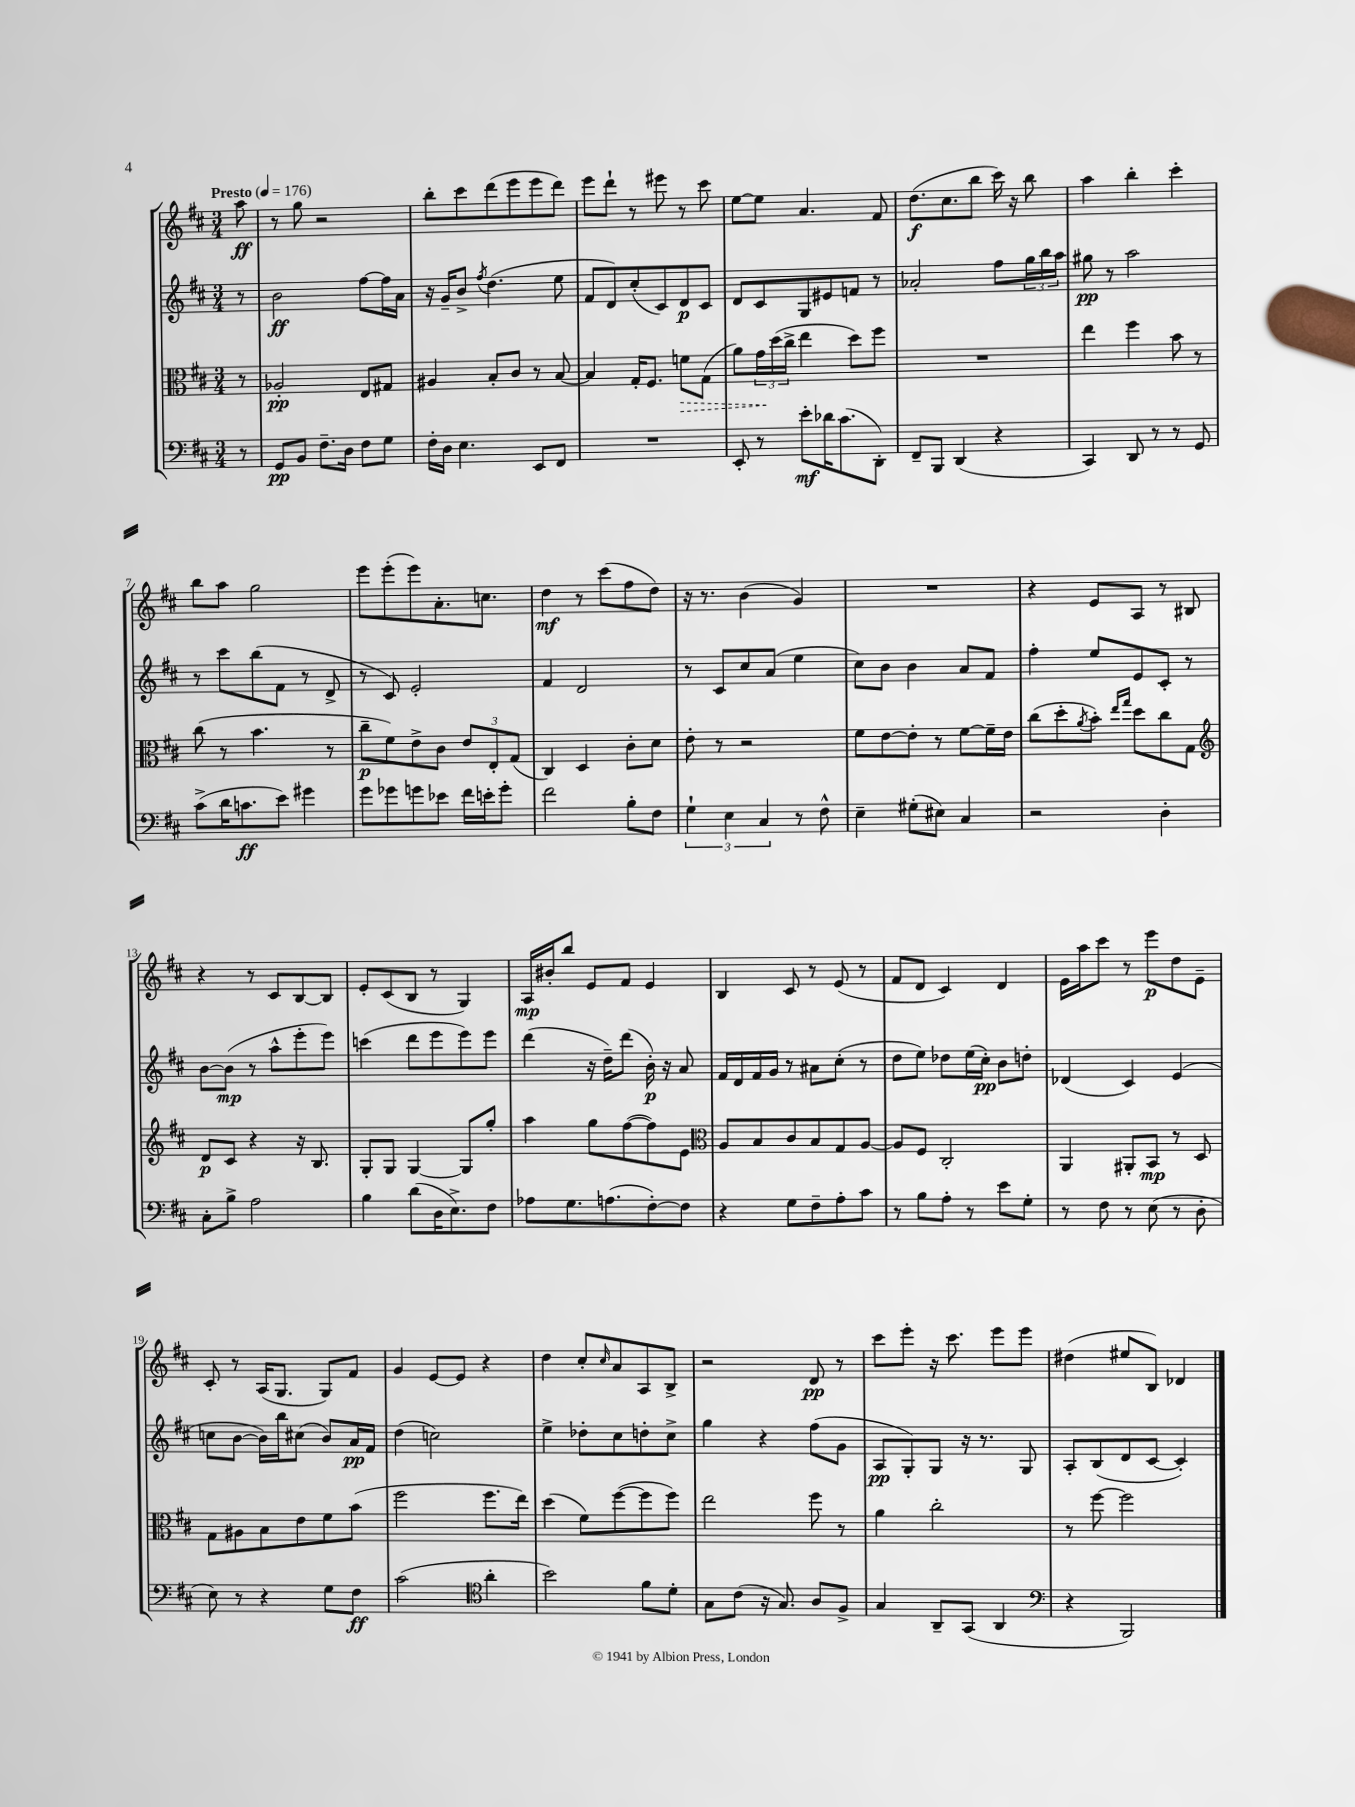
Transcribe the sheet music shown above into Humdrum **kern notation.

**kern	**dynam	**kern	**dynam	**kern	**dynam	**kern	**dynam
*part4	*part4	*part3	*part3	*part2	*part2	*part1	*part1
*staff4	*staff4	*staff3	*staff3	*staff2	*staff2	*staff1	*staff1
*clefF4	*	*clefC3	*	*clefG2	*	*clefG2	*
*k[f#c#]	*	*k[f#c#]	*	*k[f#c#]	*	*k[f#c#]	*
*M3/4	*	*M3/4	*	*M3/4	*	*M3/4	*
*MM176	*	*MM176	*	*MM176	*	*MM176	*
=	=	=	=	=	=	=	=
!	!	!	!	!	!	!LO:TX:a:B:t=Presto	!
8r	.	8r	.	8r	.	8aa\	ff
=1	=1	=1	=1	=1	=1	=1	=1
8GG/L	pp	2A-X'/	pp	2b\	ff	8r	.
8BB/J	.	.	.	.	.	8gg\	.
8.F#~\L	.	.	.	.	.	2r	.
16D\Jk	.	.	.	.	.	.	.
8F#\L	.	8E/L	.	[8ff#\L	.	.	.
8G\J	.	8G#X/J	.	16ff#\L]	.	.	.
.	.	.	.	16a\JJ	.	.	.
=2	=2	=2	=2	=2	=2	=2	=2
16F#'\LL	.	4A#X/	.	16r	.	8bb'\L	.
16D\JJ	.	.	.	16g~/KL	.	.	.
4.E\	.	.	.	8b^/J	.	8ccc#\	.
.	.	.	.	8qff#/	.	.	.
.	.	8B'/L	.	(4.dd\	.	(8ddd\	.
.	.	8c#/J	.	.	.	8eee\	.
8EE/L	.	8r	.	.	.	8eee\	.
8FF#/J	.	[8B/	.	8ee\	.	8ddd\J)	.
=3	=3	=3	=3	=3	=3	=3	=3
2.r	.	4B/]	.	8f#/L	.	8eee\L	.
.	.	.	.	8d/)	.	8ddd`\J	.
.	.	16G'/KL	.	(8cc#'/	.	8r	.
.	.	8.F#/J	.	.	.	.	.
.	.	.	.	8c#/)	.	8eee#X\	.
!	!	!	!LO:HP:b	!	!	!	!
.	.	8fn\L	>	8d/	p	8r	.
.	.	(8G\J	.	8c#/J	.	8ccc#\	.
=4	=4	=4	=4	=4	=4	=4	=4
8EE'/	.	8a\L)	.	8d/L	.	[8ee\L	.
8r	.	24g\L	.	8c#/	.	8ee\J]	.
.	.	(24dd\	]	.	.	.	.
.	.	24cc#^\JJ	.	.	.	.	.
8e'\L	mf	4ee\	.	8G/	.	4.a/	.
16d-X\K	.	.	.	8e#X/	.	.	.
(8.c#\	.	.	.	.	.	.	.
.	.	8dd\L)	.	8fn/J	.	.	.
8DD'\J)	.	8ff#\J	.	8r	.	8f#/	.
=5	=5	=5	=5	=5	=5	=5	=5
8FF#~/L	.	2.r	.	2a-X'/	.	(8.dd\L	f
8BBB/J	.	.	.	.	.	.	.
.	.	.	.	.	.	8.cc#\	.
(4DD/	.	.	.	.	.	.	.
.	.	.	.	.	.	8bb\J	.
4r	.	.	.	8ff#\L	.	16ccc#\)	.
.	.	.	.	.	.	16r	.
.	.	.	.	24gg\L	.	8bb\	.
.	.	.	.	24bb\	.	.	.
.	.	.	.	24aa\JJ	.	.	.
=6	=6	=6	=6	=6	=6	=6	=6
4CC#/)	.	4ee\	.	8gg#X\	pp	4aa\	.
.	.	.	.	8r	.	.	.
8DD/	.	4ff#\	.	2aa\	.	4bb'\	.
8r	.	.	.	.	.	.	.
8r	.	8b\	.	.	.	4ccc#'\	.
8GG/	.	8r	.	.	.	.	.
!!LO:LB:g=z
=7	=7	=7	=7	=7	=7	=7	=7
(8c#^\L	.	(8cc#\	.	8r	.	8bb\L	.
16d\K	.	8r	.	8ccc#\L	.	8aa\J	.
8.cn\	ff	.	.	.	.	.	.
.	.	4.b\	.	(8bb\	.	2gg\	.
8e\J)	.	.	.	8f#\J	.	.	.
4g#X\	.	.	.	8r	.	.	.
.	.	8r	.	8d^/	.	.	.
=8	=8	=8	=8	=8	=8	=8	=8
8g\L	.	8cc#~\L	p	8r	.	8eee\L	.
8g-X\	.	8f#\)	.	8c#/)	.	(8eee'\	.
8gn\	.	8e^\	.	2e'/	.	8eee\)	.
8e-X\J	.	8c#\J	.	.	.	8.a'\	.
16f#\LL	.	12e/L	.	.	.	.	.
16en'\J	.	.	.	.	.	8.ccn\J	.
.	.	12E'/	.	.	.	.	.
8g'\J	.	.	.	.	.	.	.
.	.	(12G/J	.	.	.	.	.
=9	=9	=9	=9	=9	=9	=9	=9
2f#\	.	4C#/)	.	4f#/	.	4dd\	mf
.	.	4D/	.	2d/	.	8r	.
.	.	.	.	.	.	(8ccc#\L	.
8B'\L	.	8c#'\L	.	.	.	8ff#\	.
8F#\J	.	8d\J	.	.	.	8dd\J)	.
=10	=10	=10	=10	=10	=10	=10	=10
6G`\	.	8e'\	.	8r	.	16r	.
.	.	.	.	.	.	8.r	.
.	.	8r	.	8c#/L	.	.	.
6E\	.	.	.	.	.	.	.
.	.	2r	.	8cc#/	.	(4b\	.
6C#/	.	.	.	.	.	.	.
.	.	.	.	(8a/J	.	.	.
8r	.	.	.	4ee\	.	4g/)	.
8F#^^\	.	.	.	.	.	.	.
=11	=11	=11	=11	=11	=11	=11	=11
4E~\	.	8f#\L	.	8cc#\L)	.	2.r	.
.	.	[8e\	.	8b\J	.	.	.
(8G#X'\L	.	8e'\J]	.	4b\	.	.	.
8E#X\J)	.	8r	.	.	.	.	.
4C#/	.	[8f#\L	.	8a/L	.	.	.
.	.	16f#~\L]	.	8f#/J	.	.	.
.	.	16e\JJ	.	.	.	.	.
=12	=12	=12	=12	=12	=12	=12	=12
2r	.	(8cc#\L	.	4ff#'\	.	4r	.
.	.	8dd'\	.	.	.	.	.
.	.	8qa/	.	.	.	.	.
.	.	8b'\J)	.	8ee/L	.	8e/L	.
.	.	16qqee/LL	.	.	.	.	.
.	.	16qqgg/JJ	.	.	.	.	.
.	.	8dd\L	.	8e/	.	8A/J	.
4D'\	.	8cc#\	.	8c#'/J	.	8r	.
.	.	8G\J	.	8r	.	8B#X/	.
!!LO:LB:g=z
=13	=13	=13	=13	=13	=13	=13	=13
*	*	*clefG2	*	*	*	*	*
8C#'\L	.	8d/L	p	[8b\L	.	4r	.
8B^\J	.	8c#/J	.	(8b\J]	mp	.	.
2A\	.	4r	.	8r	.	8r	.
.	.	.	.	8aa^^\L	.	8c#/L	.
.	.	16r	.	8eee'\	.	[8B/	.
.	.	8.B/	.	.	.	.	.
.	.	.	.	8eee\J)	.	8B/J]	.
=14	=14	=14	=14	=14	=14	=14	=14
4B\	.	8G'/L	.	(4cccn\	.	8e'/L	.
.	.	8G/J	.	.	.	(8c#/	.
(8d\L	.	[4G/	.	8ddd\L	.	8B/J	.
16D\K	.	.	.	8eee\	.	8r	.
8.E^\)	.	.	.	.	.	.	.
.	.	8G/L]	.	8eee\)	.	4G/)	.
8F#\J	.	8gg'/J	.	8eee\J	.	.	.
=15	=15	=15	=15	=15	=15	=15	=15
8A-X\L	.	4aa\	.	(4ddd\	.	16A/LL	mp
.	.	.	.	.	.	16b#X'/J	.
8.G\	.	.	.	.	.	8bb/J	.
.	.	8gg\L	.	16r	.	8e/L	.
(8.An\	.	.	.	16dd~\KL)	.	.	.
.	.	([8ff#\	.	(8ddd\J	.	8f#/J	.
[8F#'\)	.	8ff#\])	.	16b'\)	p	4e/	.
.	.	.	.	16r	.	.	.
8F#\J]	.	8e\J	.	8a/	.	.	.
=16	=16	=16	=16	=16	=16	=16	=16
*	*	*clefC3	*	*	*	*	*
4r	.	8A/L	.	16f#/LL	.	4B/	.
.	.	.	.	16d/	.	.	.
.	.	8B/	.	16f#/	.	.	.
.	.	.	.	16g/JJ	.	.	.
8G\L	.	8c#/	.	8r	.	8c#/	.
8F#~\	.	8B/	.	8a#X\L	.	8r	.
8A'\	.	8G/	.	(8cc#'\J	.	(8e/	.
8c#\J	.	[8A/J	.	8r	.	8r	.
=17	=17	=17	=17	=17	=17	=17	=17
8r	.	8A/L]	.	8dd\L	.	8f#/L	.
8B\L	.	8F#/J	.	8ee\J)	.	8d/J	.
8A'\J	.	2C#'/	.	8dd-X\L	.	4c#/)	.
8r	.	.	.	(16ee\L	.	.	.
.	.	.	.	16cc#'\JJ)	pp	.	.
8e\L	.	.	.	8b\L	.	4d/	.
8G'\J	.	.	.	8ddn'\J	.	.	.
=18	=18	=18	=18	=18	=18	=18	=18
8r	.	4AA/	.	(4d-X/	.	16e\LL	.
.	.	.	.	.	.	16aa\J	.
8F#\	.	.	.	.	.	8ccc#\J	.
8r	.	8AA#X'/L	.	4c#/)	.	8r	.
(8E\	.	8BB/J	mp	.	.	8eee\L	p
8r	.	8r	.	(4e/	.	8dd\	.
8D'\	.	8D/	.	.	.	8e~\J	.
!!LO:LB:g=z
=19	=19	=19	=19	=19	=19	=19	=19
8E\)	.	8G\L	.	8ccn\L	.	8c#'/	.
8r	.	8A#X\	.	[8b\J	.	8r	.
4r	.	8B\	.	16b\LL])	.	(16A/KL	.
.	.	.	.	16bb\J	.	8.G/J	.
.	.	8e\	.	(8cc#X\J	.	.	.
8G\L	.	8f#\	.	8b/L)	.	8G/L)	.
8F#\J	ff	(8b\J	.	16a/L	pp	8f#/J	.
.	.	.	.	16f#/JJ	.	.	.
=20	=20	=20	=20	=20	=20	=20	=20
(2c#\	.	2ff#\	.	(4dd\	.	4g/	.
.	.	.	.	2ccn\)	.	[8e/L	.
.	.	.	.	.	.	8e/J]	.
*clefC4	*	*	*	*	*	*	*
4a'\	.	8.ff#\L	.	.	.	4r	.
.	.	16ee\Jk)	.	.	.	.	.
=21	=21	=21	=21	=21	=21	=21	=21
2b\)	.	(4dd\	.	4ee^\	.	4dd\	.
.	.	8f#\L)	.	8dd-X'\L	.	8cc#'/L	.
.	.	.	.	.	.	16qqcc#/	.
.	.	([8ff#\	.	8cc#\	.	8a/	.
8f#\L	.	8ff#\]	.	8ddn'\	.	8A/	.
8d'\J	.	8ff#\J)	.	8cc#^\J	.	8B^/J	.
=22	=22	=22	=22	=22	=22	=22	=22
8G\L	.	2ee\	.	4gg\	.	2r	.
(8c#\J	.	.	.	.	.	.	.
16r	.	.	.	4r	.	.	.
8.G/)	.	.	.	.	.	.	.
8A/L	.	8ff#\	.	(8ff#\L	.	8d/	pp
8F#^/J	.	8r	.	8g\J	.	8r	.
=23	=23	=23	=23	=23	=23	=23	=23
4G/	.	4a\	.	8A/L	pp	8ccc#\L	.
.	.	.	.	8G'/)	.	8eee'\J	.
8AA~/L	.	2cc#'\	.	8G/J	.	16r	.
.	.	.	.	.	.	8.ccc#\	.
(8GG/J	.	.	.	16r	.	.	.
.	.	.	.	8.r	.	.	.
4AA/	.	.	.	.	.	8eee\L	.
.	.	.	.	8G/	.	8eee\J	.
=24	=24	=24	=24	=24	=24	=24	=24
*clefF4	*	*	*	*	*	*	*
4r	.	8r	.	8A'/L	.	(4dd#X\	.
.	.	[8ff#\	.	(8B/	.	.	.
2BBB/)	.	2ff#\]	.	8d/	.	8ee#X/L	.
.	.	.	.	[8c#/J	.	8B/J)	.
.	.	.	.	4c#'/])	.	4d-X/	.
==	==	==	==	==	==	==	==
*-	*-	*-	*-	*-	*-	*-	*-
